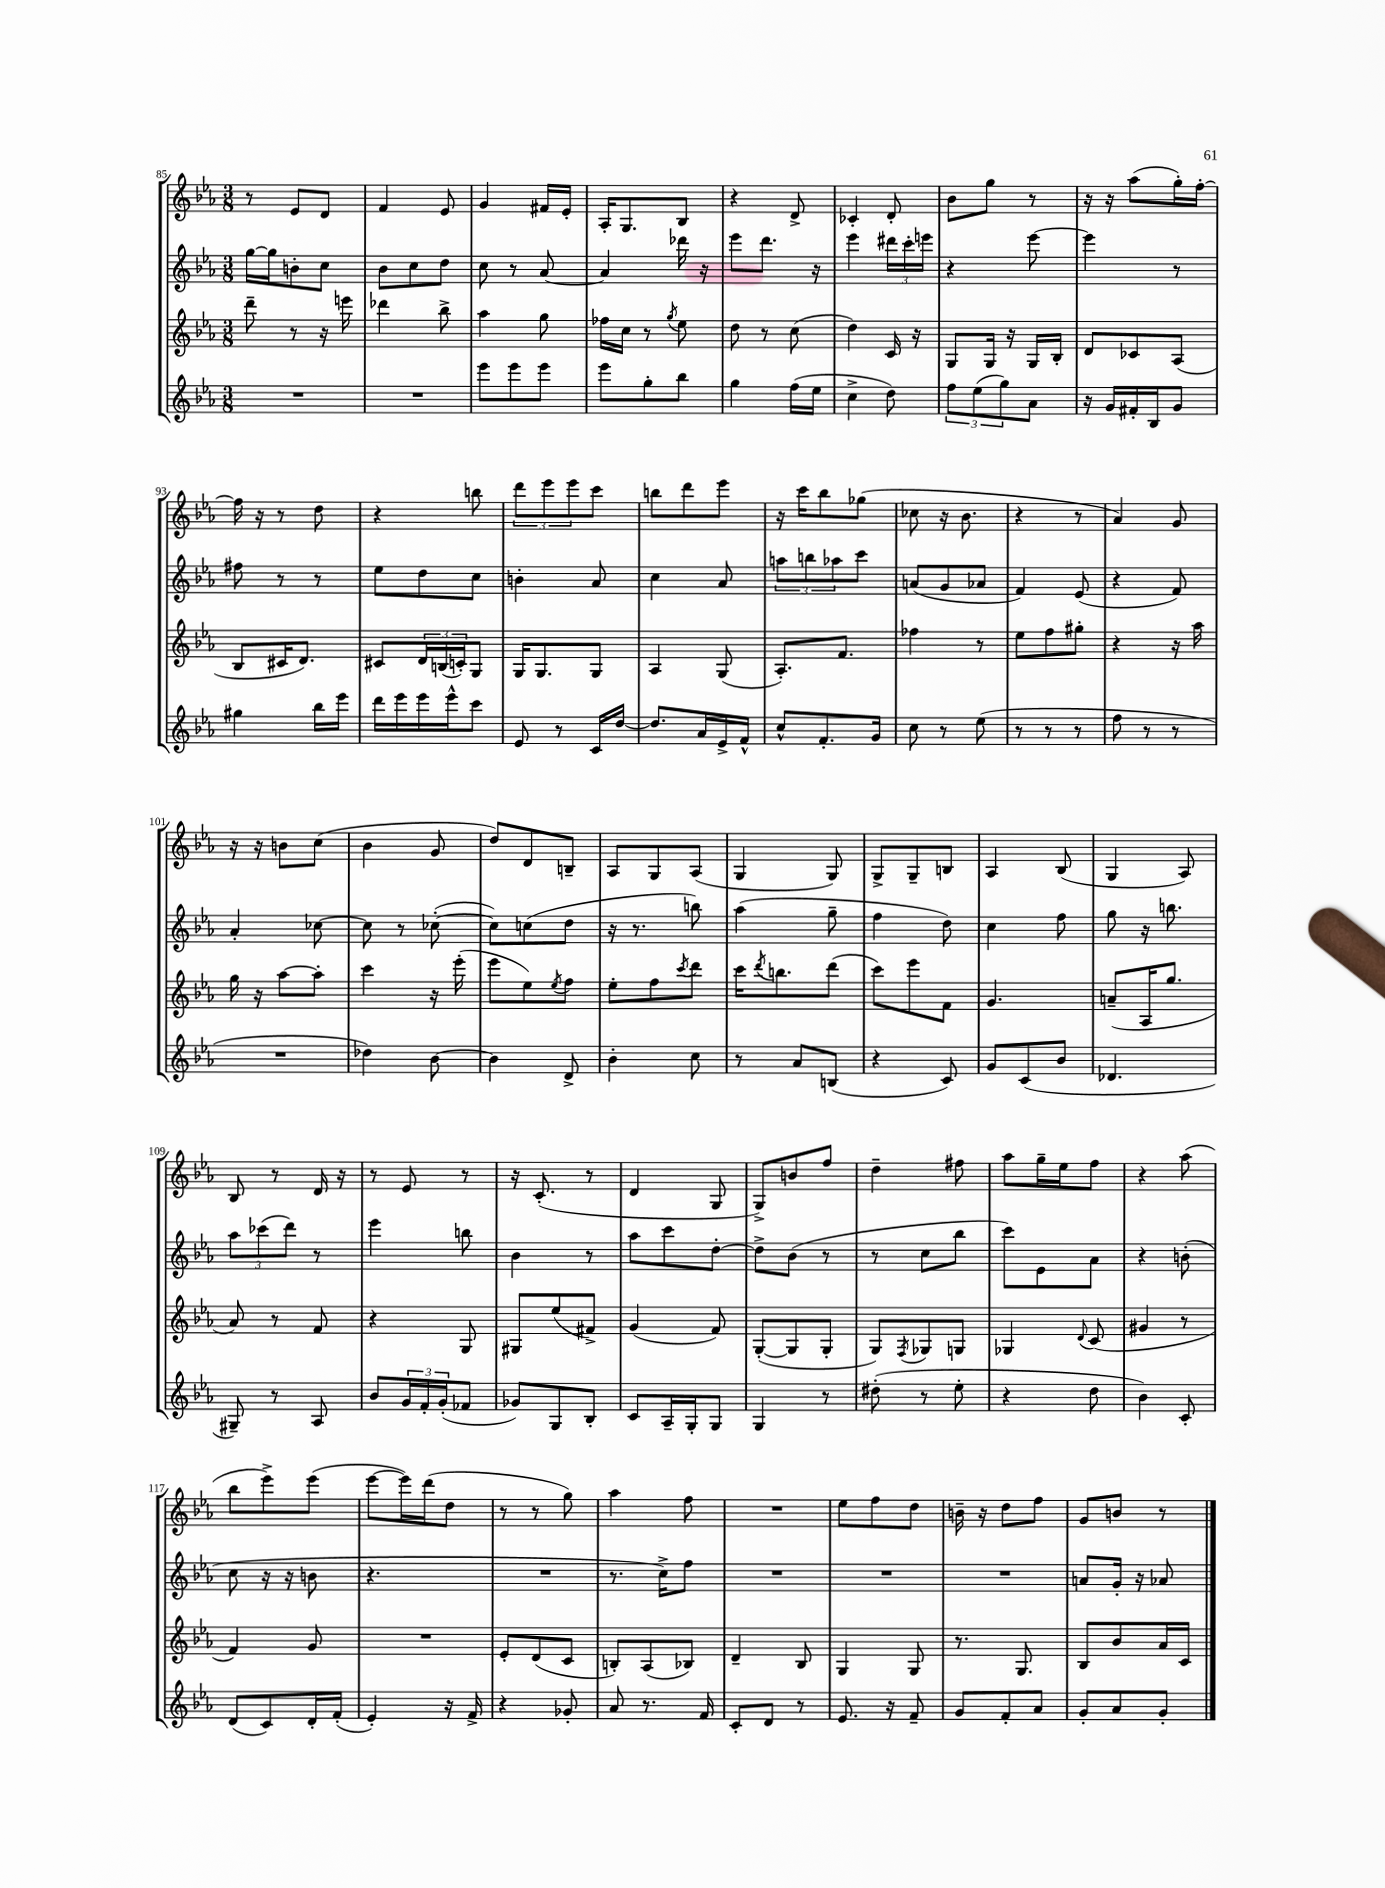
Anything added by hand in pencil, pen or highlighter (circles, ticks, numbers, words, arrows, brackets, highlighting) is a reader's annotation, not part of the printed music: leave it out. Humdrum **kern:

**kern	**kern	**kern	**kern
*part4	*part3	*part2	*part1
*staff4	*staff3	*staff2	*staff1
*clefG2	*clefG2	*clefG2	*clefG2
*k[b-e-a-]	*k[b-e-a-]	*k[b-e-a-]	*k[b-e-a-]
*M3/8	*M3/8	*M3/8	*M3/8
=85	=85	=85	=85
4.r	8ddd~\	[16gg\LL	8r
.	.	16gg\J]	.
.	8r	8bn'\	8e-/L
.	16r	8cc\J	8d/J
.	16eeen\	.	.
=86	=86	=86	=86
4.r	4ddd-X\	8b-\L	4f/
.	.	8cc\	.
.	8bb-^\	8dd\J	8e-/
=87	=87	=87	=87
8eee-\L	4aa-\	8cc\	4g/
8eee-\	.	8r	.
8eee-\J	8gg\	[8a-/	16f#X/LL
.	.	.	16e-'/JJ
=88	=88	=88	=88
8eee-\L	16ff-X\LL	4a-/]	16A-'/KL
.	16cc\JJ	.	8.G/
8gg'\	8r	.	.
.	8qgg/	.	.
8bb-\J	8ee-\	16ddd-X\	8B-/J
.	.	16r	.
=89	=89	=89	=89
4gg\	8dd\	8eee-\L	4r
.	8r	8.ddd\J	.
(16ff\LL	(8cc\	.	8d^/
16ee-\JJ	.	16r	.
=90	=90	=90	=90
4cc^\	4dd\)	4eee-\	4c-X'/
8dd\)	16c/	24ddd#X\LL	8d'/
.	.	24ccc'\	.
.	16r	.	.
.	.	24eeen\JJ	.
=91	=91	=91	=91
12ff\L	8G/L	4r	8b-\L
(12ee-\	.	.	.
.	16G/Jk	.	8gg\J
12gg\)	.	.	.
.	16r	.	.
8a-\J	16G/LL	[8eee-\	8r
.	16B-'/JJ	.	.
=92	=92	=92	=92
16r	8d/L	4eee-\]	16r
16g/LL	.	.	16r
16f#X'/	8c-X/	.	(8aa-\L
16B-/J	.	.	.
8g/J	(8A-/J	8r	16gg'\L)
.	.	.	[16ff'\JJ
!!LO:LB:g=z
=93	=93	=93	=93
4gg#X\	8B-/L	8ff#X\	16ff\]
.	.	.	16r
.	16c#X/K	8r	8r
.	8.d/J)	.	.
16bb-\LL	.	8r	8dd\
16eee-\JJ	.	.	.
=94	=94	=94	=94
16ddd\LL	8c#X/L	8ee-\L	4r
16eee-\	.	.	.
16eee-\	24d/L	8dd\	.
.	(24Bn/	.	.
16eee-^^\J	.	.	.
.	24cn'/J)	.	.
8ccc\J	8G/J	8cc\J	8bbn\
=95	=95	=95	=95
8e-/	16G/KL	4bn'\	12ddd\L
.	8.G/	.	.
.	.	.	12eee-\
8r	.	.	.
.	.	.	12eee-\
16c/LL	8G/J	8a-/	8ccc\J
[16dd/JJ	.	.	.
=96	=96	=96	=96
8.dd/L]	4A-/	4cc\	8bbn\L
.	.	.	8ddd\
16a-/L	.	.	.
16e-^/	(8G/	8a-/	8eee-\J
16f^^/JJ	.	.	.
=97	=97	=97	=97
8cc^^/L	8.A-'/L)	12aan\L	16r
.	.	.	16ccc\KL
.	.	12bbn\	.
8.f'/	.	.	8bb-\
.	.	12aa-X\	.
.	8.f/J	.	.
.	.	8ccc\J	(8gg-X\J
16g/Jk	.	.	.
=98	=98	=98	=98
8cc\	4ff-X\	(8an/L	8cc-X\
8r	.	8g/	16r
.	.	.	8.b-\
(8ee-\	8r	8a-X/J	.
=99	=99	=99	=99
8r	8ee-\L	4f/)	4r
8r	8ff\	.	.
8r	8gg#X'\J	(8e-/	8r
=100	=100	=100	=100
8ff\	4r	4r	4a-/)
8r	.	.	.
8r	16r	8f/)	8g/
.	16aa-\	.	.
!!LO:LB:g=z
=101	=101	=101	=101
4.r	16gg\	4a-'/	16r
.	16r	.	16r
.	[8aa-\L	.	8bn\L
.	8aa-'\J]	[8cc-X\	(8cc\J
=102	=102	=102	=102
4dd-X\)	4ccc\	8cc-\]	4b-\
.	.	8r	.
[8b-\	16r	([8cc-X'\	8g/
.	(16eee-'\	.	.
=103	=103	=103	=103
4b-\]	8eee-\L	8cc-\L])	8dd/L)
.	8ee-\)	(8ccn\	8d/
.	8qee-/	.	.
8d^/	8ff\J	8dd\J	8Bn~/J
=104	=104	=104	=104
4b-'\	8ee-'\L	16r	8A-/L
.	.	8.r	.
.	8ff\	.	8G/
.	8qccc/	.	.
8cc\	8ddd\J	8bbn\)	(8A-/J
=105	=105	=105	=105
8r	16ccc\KL	(4aa-\	4G/
.	8qddd/	.	.
.	8.bbn\	.	.
8a-/L	.	.	.
(8Bn/J	(8ddd\J	8gg~\	8G/)
=106	=106	=106	=106
4r	8ccc\L)	4ff\	8G^/L
.	8eee-\	.	8G~/
8c/)	8f\J	8dd\)	8Bn/J
=107	=107	=107	=107
8g/L	4.g/	4cc\	4A-/
(8c/	.	.	.
8b-/J	.	8ff\	(8B-/
=108	=108	=108	=108
4.d-X/	(8an~/L	8gg\	4G/
.	16A-/K	16r	.
.	8.gg/J	8.bbn\	.
.	.	.	8A-/)
!!LO:LB:g=z
=109	=109	=109	=109
8G#X~/)	8a-/)	12aa-\L	8B-/
.	.	(12ccc-X\	.
8r	8r	.	8r
.	.	12ddd\J)	.
8A-/	8f/	8r	16d/
.	.	.	16r
=110	=110	=110	=110
8b-/L	4r	4eee-\	8r
24g/L	.	.	8e-/
24f'/	.	.	.
(24g'/J	.	.	.
8f-X/J	8G/	8bbn\	8r
=111	=111	=111	=111
8g-X/L)	8G#X/L	4b-\	16r
.	.	.	(8.c'/
8G/	(8ee-/	.	.
8B-'/J	8f#X^/J)	8r	8r
=112	=112	=112	=112
8c/L	(4g/	8aa-\L	4d/
16A-~/L	.	8ccc\	.
16G'/J	.	.	.
8G/J	8f/)	[8dd'\J	8G/
=113	=113	=113	=113
4G/	([8G'/L	8dd^\L]	8G^/L)
.	8G/]	(8b-\J	8bn/
8r	8G'/J	8r	8ff/J
=114	=114	=114	=114
(8dd#X'\	8G/L)	8r	4dd~\
.	8qF/	.	.
8r	8G-X/	8cc\L	.
8ee-'\	8Gn/J	8bb-\J	8ff#X\
=115	=115	=115	=115
4r	4G-X/	8ccc\L)	8aa-\L
.	.	8e-\	16gg~\L
.	.	.	16ee-\J
.	8qqd/	.	.
8dd\	(8c/	8a-\J	8ff\J
=116	=116	=116	=116
4b-\)	4g#X/	4r	4r
8c'/	8r	(8bn'\	(8aa-\
!!LO:LB:g=z
=117	=117	=117	=117
(8d/L	4f/)	8cc\	8bb-\L
8c/)	.	16r	8eee-^\)
.	.	16r	.
16d'/L	8g/	8bn\	(8eee-\J
(16f'/JJ	.	.	.
=118	=118	=118	=118
4e-'/)	4.r	4.r	[8eee-\L
.	.	.	16eee-\L])
.	.	.	(16ddd\J
16r	.	.	8dd\J
16f^/	.	.	.
=119	=119	=119	=119
4r	8e-'/L	4.r	8r
.	(8d/	.	8r
8g-X'/	8c/J	.	8gg\)
=120	=120	=120	=120
8a-/	8Bn'/L)	8.r	4aa-\
8.r	(8A-/	.	.
.	.	16cc^\KL)	.
.	8B-X/J)	8ff\J	8ff\
16f/	.	.	.
=121	=121	=121	=121
8c'/L	4d~/	4.r	4.r
8d/J	.	.	.
8r	8B-/	.	.
=122	=122	=122	=122
8.e-/	4G/	4.r	8ee-\L
.	.	.	8ff\
16r	.	.	.
8f~/	8G/	.	8dd\J
=123	=123	=123	=123
8g/L	8.r	4.r	16bn~\
.	.	.	16r
8f'/	.	.	8dd\L
.	8.G/	.	.
8a-/J	.	.	8ff\J
=124	=124	=124	=124
8g'/L	8B-/L	8an/L	8g/L
8a-/	8b-/	16g'/Jk	8bn/J
.	.	16r	.
8g'/J	16a-/L	8a-X/	8r
.	16c/JJ	.	.
==	==	==	==
*-	*-	*-	*-
